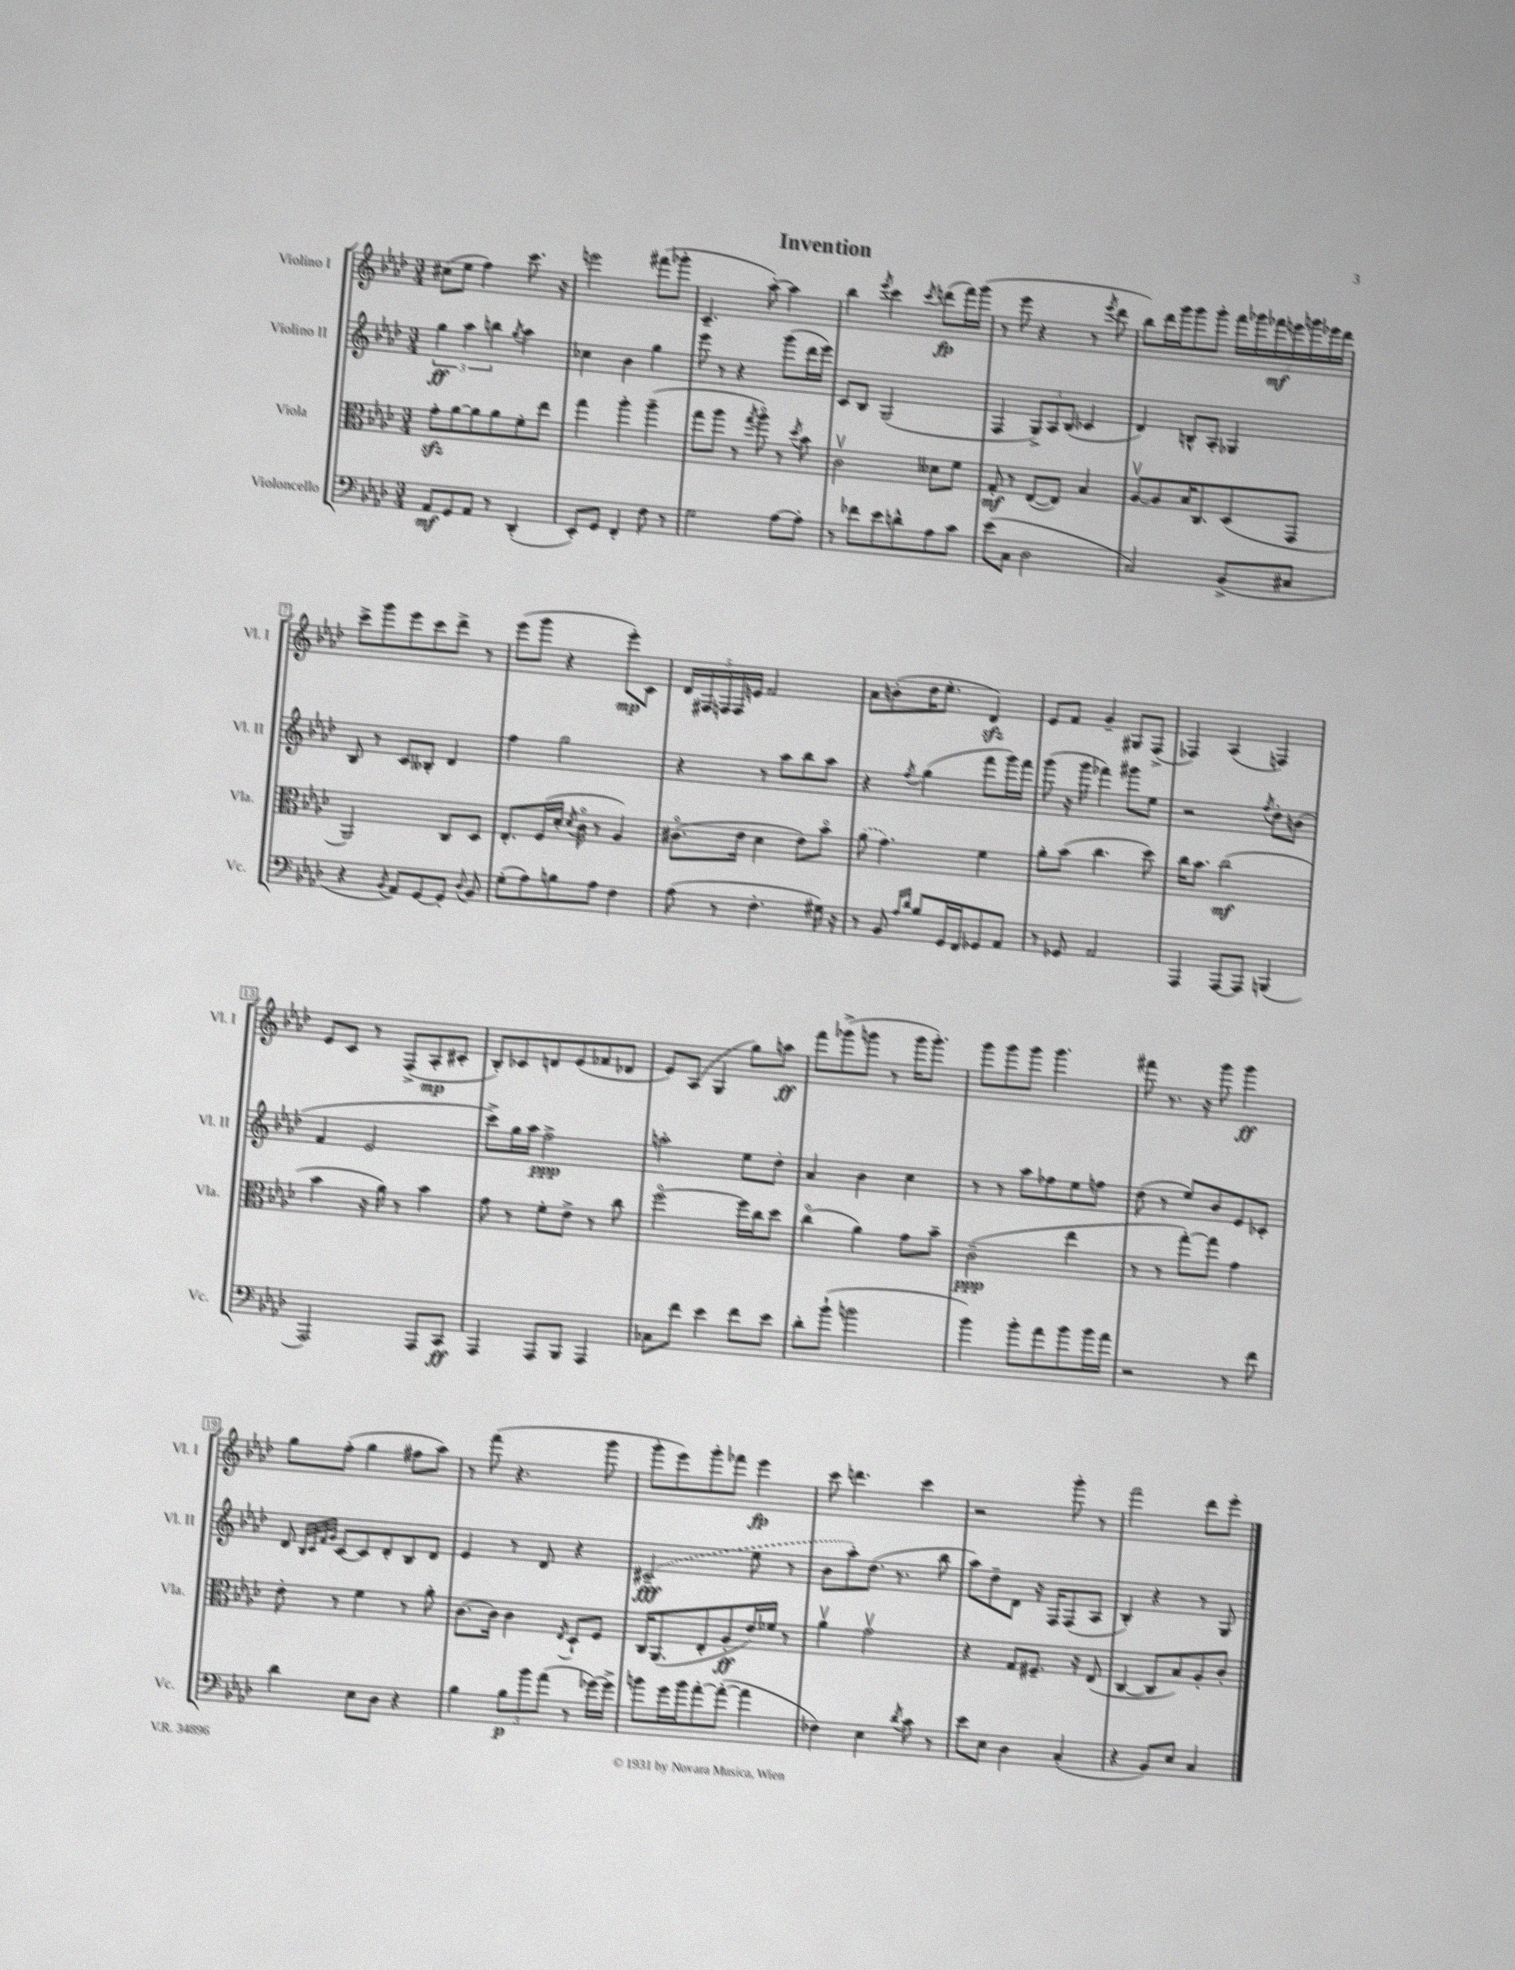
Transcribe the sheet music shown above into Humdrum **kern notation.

**kern	**kern	**kern	**kern
*staff4	*staff3	*staff2	*staff1
*clefF4	*clefC3	*clefG2	*clefG2
*k[b-e-a-d-]	*k[b-e-a-d-]	*k[b-e-a-d-]	*k[b-e-a-d-]
*M3/4	*M3/4	*M3/4	*M3/4
8AA-/L	8g'\L	6gg\	(8cc#\L
8GG/	[8a-\	.	8ee-\J
.	.	6aa-\	.
8AA-/J	8a-\]	.	4ff\)
.	.	6bb\	.
8r	8a-\	.	.
.	.	8qgg/	.
(4DD-'/	8f'\	4aa-\	8.ccc\
.	8ee-\J	.	.
.	.	.	16r
=	=	=	=
8EE-'/L)	4gg\	4cc-\	2eee\
8GG/J	.	.	.
4FF'/	4aa-'\	4b-\	.
8F\	(4aa-~\	4gg\	(8fff#\L
8r	.	.	8ggg-'\J
=	=	=	=
2G\	8gg\L	8eee-\	4.c~/
.	8aa-\J	8r	.
.	8r	4r	.
.	8qgg/	.	.
.	8aa-o\)	.	[8aa-'\)
[8A-\L	8r	(8ggg\L	4aa-\]
.	8qdd-/	.	.
8A-'\]J	8b-\	16ddd-\L	.
.	.	16eee-\JJ)	.
=	=	=	=
8r	2cv\	8c/L	4bb-\
8f-\L	.	8B-/J	.
.	.	.	8qeee-/
8e-\	.	(2G/	4ccc\
8d^^\	.	.	.
.	.	.	8qccc/
8A-\	8d--\L	.	(8ddd\L
8c\J	8f\J	.	16fff\L)
.	.	.	(16ggg\JJ
=	=	=	=
(8e-\L	8G'/	4F/	8r
8C\J	8r	.	8eee-\
2D-\	([8E-/L	12G^/L)	4r
.	.	12A-/	.
.	8E-/]J)	.	.
.	.	(12B-/J	.
.	4B-/	4c-/	8r
.	.	.	8qeee-/
.	.	.	8ddd-\
=	=	=	=
2C/)	[8A-v/L	4d-/)	8bb-\L)
.	8A-/]	.	16ddd-\L
.	.	.	16ggg\J
.	16B-/K	8B^^/L	8ggg\
.	8.C/	.	.
.	.	8A-'/J	8ggg'\J
(8BB-^/L	(8D-/	4G-/	28fff\LL
.	.	.	28ggg-\
.	.	.	28fff-\
.	.	.	28eee\
8C#/J	8GG/J	.	.
.	.	.	28ggg\
.	.	.	28eee-\
.	.	.	28ddd-\JJ
=	=	=	=
4r	2AA-/)	8B-/	8ccc^\L
.	.	8r	8ggg\
8qBB-/	.	.	.
8AA-/L)	.	8c/L	8eee-\
[8GG/	.	8B--'/J	8ccc\
8GG'/]J	8C/L	4d-/	8ddd-^\J
8qqD-/	.	.	.
8BB-/	8D-/J	.	8r
=	=	=	=
(8G'\L	8.E-'/L	4ff\	(8eee-\L
8A-\)	.	.	8ggg\J
.	(16F/L	.	.
8B\	16d-'/JJ	2gg\	4r
.	8qd-/	.	.
.	16co\	.	.
8A-\J	8r	.	.
4F\	4A-/)	.	8eee-'\L)
.	.	.	8c\J
=	=	=	=
(8A-\	(8.c#o\L	4r	20d-/LL
.	.	.	20F#/
.	.	.	20F/
8r	.	.	.
.	.	.	20F/
.	16e-\Jk	.	.
.	.	.	20e/JJ
4.F'\	4d-\	8r	2f/
.	.	8aa-\L	.
.	8e-\L)	8bb-\	.
16G#\)	8b-o\J	8aa-\J	.
16r	.	.	.
=	=	=	=
8r	(8a-\	4r	8a-\L
8BB-/	4.g\)	.	(8b'\
16qqA-/LL	.	.	.
16qqd-/JJ	.	8qff/	.
8B-/L	.	(4gg\	16dd-\K
.	.	.	8.ee-'\J
16GG/L	.	.	.
16FF/J	.	.	.
8GG-/	4f\	8fff\L	4d-/)
8AA-/J	.	16ggg\L)	.
.	.	16fff\JJ	.
=	=	=	=
8r	8a-'\L	(8ggg\	8e-/L
8GG-/	(8b-\J	16r	8f/J
.	.	16ggg\	.
2AA-/	4.cc\	4fff-\)	4g~/
.	.	8ggg#\L	8G#/L
.	8dd-\)	8ee-\J	(8F^/J
=	=	=	=
4AAA-/	16cc\LK	2r	4F-/)
.	8.b-\J	.	.
[8AAA-/L	(2cc\	.	(4A-/
8AAA-/]J	.	.	.
.	.	8qff/	.
(4BBB/	.	8dd-'\L	4F/)
.	.	(8b\J	.
=	=	=	=
2AAA-/)	4b-\	4f/	8e-/L
.	.	.	8c/J
.	16r	2e-/	8r
.	16a-\)	.	.
.	8r	.	(8F^/L
8AAA-/L	4b-\	.	8A-'/
8CC/J	.	.	8c#'/J
=	=	=	=
4AAA-/	8g\	8ccc^\L)	8B-'/L)
.	8r	16gg\L	8c-/
.	.	16aa-\JJ	.
8AAA-/L	8f'\L	2ff^\	8d/
8BBB-/J	8e-^\J	.	(8e-/
4AAA-/	8r	.	8f-/
.	8cc\	.	8d-/J
=	=	=	=
8C-\L	[2ffo\	2aa'\	8e-/L)
8f\J	.	.	(8A-/J
4e-\	.	.	4G/
8f\L	16ff\]LL	8ee-\L	8gg\L)
.	16cc\J	.	.
8e-\J	8dd-\J	8dd-'\J	8aa\J
=	=	=	=
8d-'\L	(4cco\	4a-/	8fff\L
(8b-`\J	.	.	(8ggg-^\
2b\	4a-\)	4b-\	8ggg\J
.	.	.	8r
.	8g\L	4cc\	16ggg\LK
.	.	.	8.ggg'\J)
.	8b-~\J	.	.
=	=	=	=
4b-\)	(2c~\	8r	8ggg\L
.	.	8r	8ggg\
8b-'\L	.	8aa-\L	8ggg\J
8a-\	.	8ff-\	4.ggg\
8b-\	4ee-\	8ee-\	.
16b-\L	.	8ff\J	.
16a-\JJ	.	.	.
=	=	=	=
2r	8r	(8dd-\	8fff#\
.	8r	8r	8.r
.	[8gg'\L)	8ee-/L)	.
.	.	.	16r
.	8gg\]J	8b-/	8ggg\
8r	4g\	8e-/	4ggg\
8f\	.	8c-'/J	.
=	=	=	=
4d-\	8e-'\	8d-/	8gg\L
.	.	32qqB-/LLL	.
.	.	32qqc/	.
.	.	32qqf/	.
.	.	32qqg/JJJ	.
.	8r	[8c/L	(8ff'\J
8E-\L	4f\	8c/]	4gg\
8D-\J	.	8d-'/	.
4r	8r	8B-/	8ff#\L
.	8a-'\	8d-/J	8aa-\J)
=	=	=	=
4B-\	[8.c\L	4e-/	8r
.	.	.	(8fff\
.	16c\]Jk	.	.
12B-\L	4c\	8r	4.r
12b-\	.	.	.
.	.	8d-/	.
(12a-\J	.	.	.
.	8qE-/	.	.
8r	8D-`/L	4r	.
[16g-\LL)	8F/J	.	8ggg\
16g-^\]JJ	.	.	.
=	=	=	=
8b\L	16C/LK	(2c#~/	8ggg'\L
.	(8.AA-/	.	.
16g\L	.	.	8eee-\)
16b\J	.	.	.
[8a-'\	8E-'/	.	8ggg'\
(8a-'\_J	8A-'/	.	8fff-\J
4a-\]	16e-/L)	8ee-\	4eee-\
.	16f-/JJ	.	.
.	8r	8r	.
=	=	=	=
4F-\)	4a-v\	8b-\L	8ccc\
.	.	8aa-'\)	4.ddd\
4E-\	2gv\	(8.dd-\J	.
.	.	8.r	.
8qd-/	.	.	.
8c\	.	.	4ccc\
8r	.	8bb-\	.
=	=	=	=
8e-\L	4r	8aa-\L)	2r
8E-\J	.	8dd-~\	.
4D-\	8G/L	8d-\J	.
.	8.F#~/J	16r	.
.	.	16F/LK	.
(4C'/	.	(8F/	8ggg'\
.	16r	.	.
.	(8E-/	8A-/J	8r
=	=	=	=
4r	[4C/	4B-'/)	2fff\
8BB-/L)	8C/]L	4r	.
8E-/J	8B-/)	.	.
4C/	8A-'/	8r	8ddd-\L
.	8c'/J	8G/	8eee-'\J
==	==	==	==
*-	*-	*-	*-
